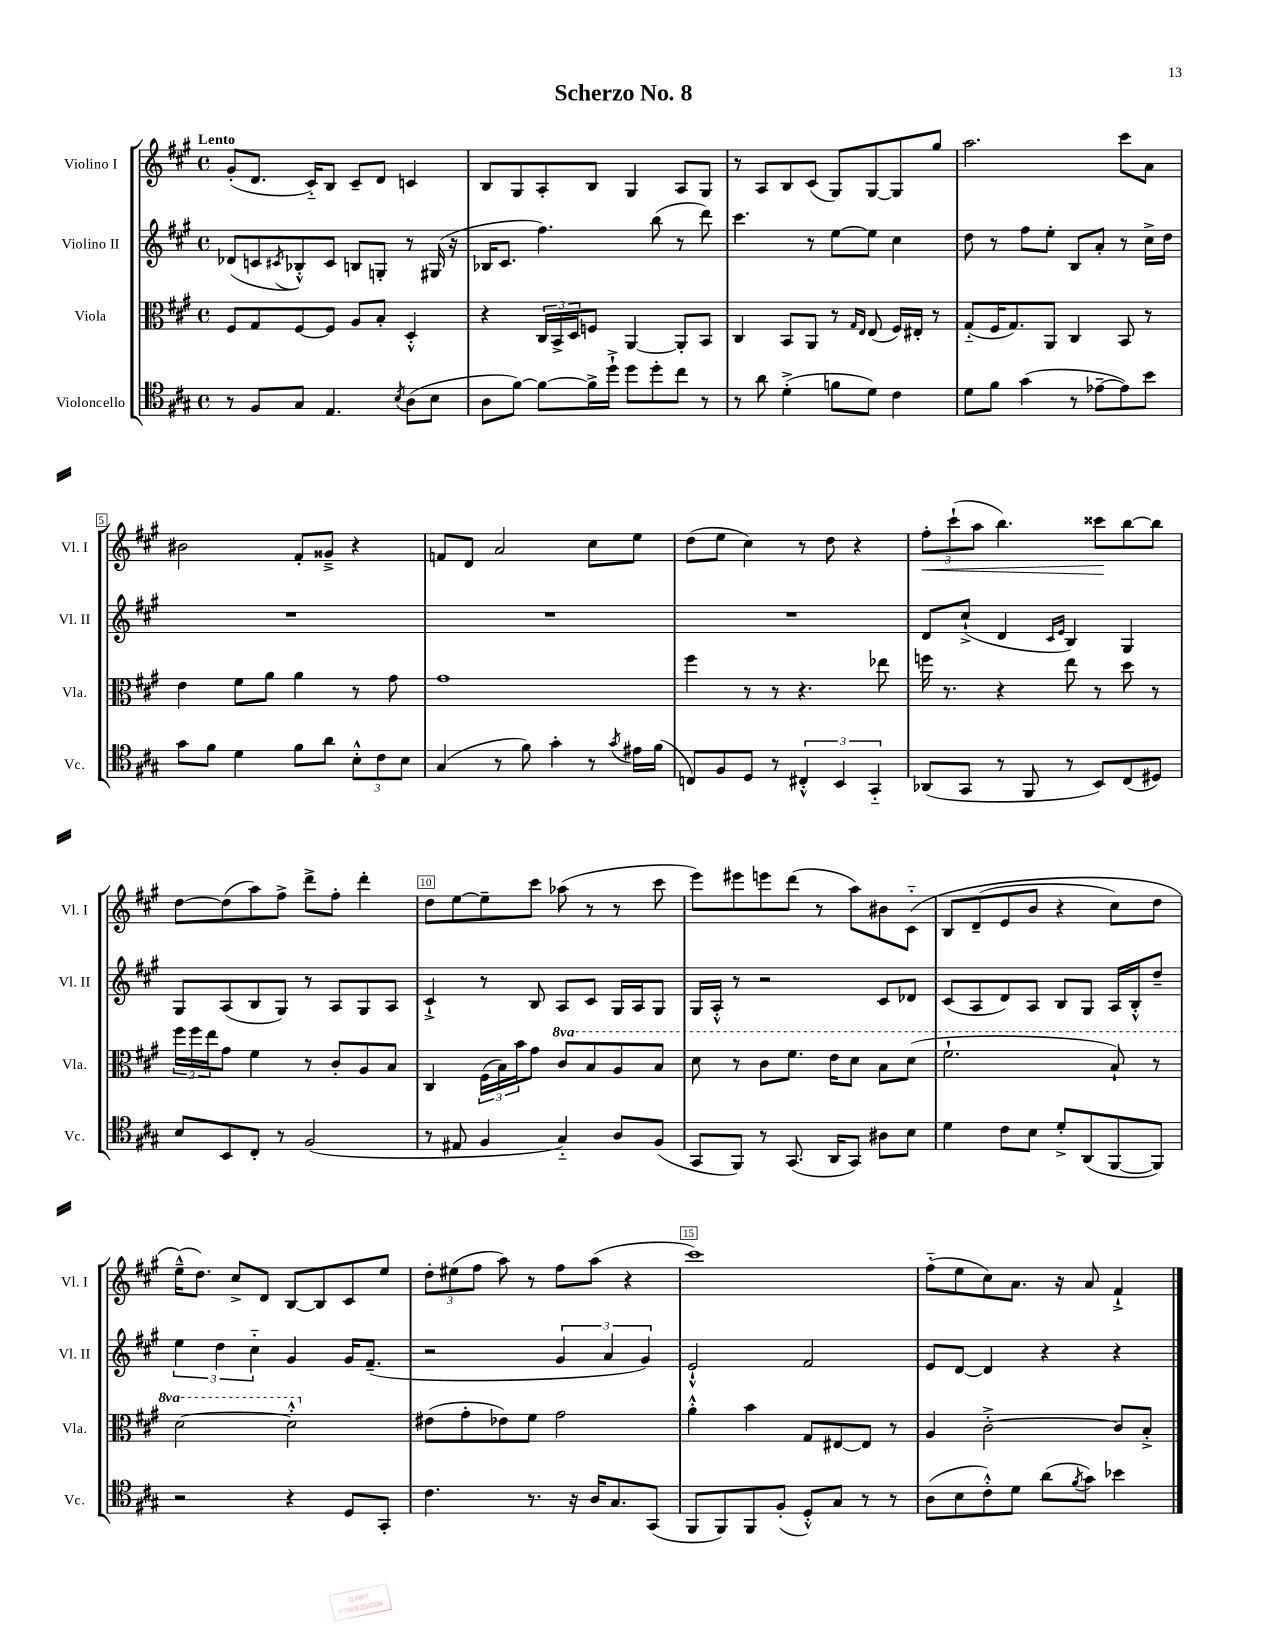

**kern	**kern	**kern	**kern	**dynam
*part4	*part3	*part2	*part1	*part1
*staff4	*staff3	*staff2	*staff1	*staff1
*I"Violoncello	*I"Viola	*I"Violino II	*I"Violino I	*
*I'Vc.	*I'Vla.	*I'Vl. II	*I'Vl. I	*
*clefC4	*clefC3	*clefG2	*clefG2	*
*k[f#c#g#]	*k[f#c#g#]	*k[f#c#g#]	*k[f#c#g#]	*
*M4/4	*M4/4	*M4/4	*M4/4	*
*met(c)	*met(c)	*met(c)	*met(c)	*
=1	=1	=1	=1	=1
!	!	!	!LO:TX:a:B:t=Lento	!
8r	8F#/L	(8d-X/L	(8g#'/L	.
8F#/L	8G#/	8cn/	8.d/J	.
.	.	8qc#X/	.	.
8G#/J	[8F#/	8B-X'^^/)	.	.
.	.	.	16c#/KL)	.
4.E/	8F#/J]	8c#/J	8B/J	.
.	8A/L	8Bn/L	8c#~/L	.
.	8B'/J	8Gn'/J	8d/J	.
8qB/	.	.	.	.
(8A\L	4D'^^/	8r	4cn/	.
8B\J	.	(16G#X/	.	.
.	.	16r	.	.
=2	=2	=2	=2	=2
8A\L	4r	16B-X/KL	8B/L	.
.	.	8.c#/J	.	.
[8f#\J)	.	.	8G#/	.
8f#\L_	24C#/LL	4.ff#\)	8A'/	.
.	24BB^/	.	.	.
.	24D/J	.	.	.
16f#^\L]	8Fn/J	.	8B/J	.
16dd`^\JJ	.	.	.	.
8dd\L	[4AA/	.	4G#/	.
8dd'\	.	(8bb\	.	.
8cc#\J	8AA'/L]	8r	8A/L	.
8r	8BB/J	8ddd\)	8G#/J	.
=3	=3	=3	=3	=3
8r	4C#/	4.ccc#\	8r	.
8a\	.	.	8A/L	.
(4d'^\	8BB/L	.	8B/	.
.	8AA/J	8r	(8c#/J	.
8fn\L	8r	[8ee\L	8G#/L)	.
.	16qqG#/LL	.	.	.
.	16qqE/JJ	.	.	.
8d\J)	(8E/	8ee\J]	[8G#/	.
4c#\	16F#/LL)	4cc#\	8G#/]	.
.	16E#X'/JJ	.	.	.
.	8r	.	8gg#/J	.
=4	=4	=4	=4	=4
8d\L	(8G#/L	8dd\	2.aa\	.
8f#\J	16F#/K	8r	.	.
.	8.G#/)	.	.	.
(4g#\	.	8ff#\L	.	.
.	8AA/J	8ee'\J	.	.
8r	4C#/	8B/L	.	.
[8e-X~\L	.	8a'/J	.	.
8e-\])	8BB/	8r	8ccc#\L	.
8b\J	8r	16cc#^\LL	8a\J	.
.	.	16dd\JJ	.	.
!!LO:LB:g=z
=5	=5	=5	=5	=5
8g#\L	4e\	1r	2b#X\	.
8f#\J	.	.	.	.
4d\	8f#\L	.	.	.
.	8a\J	.	.	.
8f#\L	4a\	.	8f#'/L	.
8a\J	.	.	8g##X~^/J	.
12B'^^\L	8r	.	4r	.
12c#\	.	.	.	.
.	8g#\	.	.	.
12B\J	.	.	.	.
=6	=6	=6	=6	=6
(4G#/	1g#	1r	8fn/L	.
.	.	.	8d/J	.
8r	.	.	2a/	.
8f#\)	.	.	.	.
4g#'\	.	.	.	.
8r	.	.	8cc#\L	.
8qg#/	.	.	.	.
16e#X\LL	.	.	8ee\J	.
(16f#\JJ	.	.	.	.
=7	=7	=7	=7	=7
8Cn/L)	4ff#\	1r	(8dd\L	.
8F#/	.	.	8ee\J	.
8D/J	8r	.	4cc#\)	.
8r	8r	.	.	.
6C#X'^^/	4.r	.	8r	.
.	.	.	8dd\	.
6BB/	.	.	.	.
.	.	.	4r	.
6GG#/	.	.	.	.
.	8ee-X\	.	.	.
=8	=8	=8	=8	=8
!	!	!	!	!LO:HP:b
(8AA-X/L	16ffn\	8d/L	12ff#'\L	<
.	8.r	.	.	.
.	.	.	(12ccc#`\	.
8GG#/J	.	(8cc#`^/J	.	.
.	.	.	12aa\J	.
8r	4r	4d/	4.bb\)	.
8FF#/	.	.	.	.
.	.	16qqc#/LL	.	.
.	.	16qqe/JJ	.	.
8r	8ee\	4B/)	.	.
8BB/L)	8r	.	8ccc##X\L	.
(8C#/	8dd\	4G#/	[8bb\	[
8D#X/J)	8r	.	8bb\J]	.
!!LO:LB:g=z
=9	=9	=9	=9	=9
8B/L	24ff#\LL	8G#/L	[8dd\L	.
.	24ff#\	.	.	.
.	24ee\J	.	.	.
8BB/	8g#\J	(8A/	(8dd\]	.
8C#'/J	4f#\	8B/	8aa\)	.
8r	.	8G#/J)	8ff#^\J	.
(2F#/	8r	8r	8ddd^\L	.
.	8c#'/L	8A/L	8ff#'\J	.
.	8A/	8G#/	4ddd'\	.
.	8B/J	8A/J	.	.
=10	=10	=10	=10	=10
8r	4C#/	4c#`^/	8dd\L	.
8E#X/	.	.	[8ee\	.
4F#/	(24F#\LL	8r	8ee~\]	.
.	24B\)	.	.	.
.	24b\J	.	.	.
.	8g#\J	8B/	8ccc#\J	.
*	*8va	*	*	*
4G#/)	8cc#/L	8A/L	(8aa-X\	.
.	8b/	8c#/J	8r	.
8A/L	8a/	16G#/LL	8r	.
.	.	16A/J	.	.
(8F#/J	8b/J	8G#/J	8ccc#\	.
=11	=11	=11	=11	=11
8GG#/L	8dd\	16G#/LL	8eee\L)	.
.	.	16A'^^/JJ	.	.
8FF#/J)	8r	8r	8eee#X\	.
8r	8cc#\L	2r	8eeen\	.
(8.GG#/	8.ff#\J	.	(8ddd\J	.
.	.	.	8r	.
16AA/KL	16ee\KL	.	.	.
8GG#/J)	8dd\J	.	8aa\L)	.
8A#X\L	8b\L	8c#/L	8b#X\	.
8B\J	(8dd\J	8d-X/J	(8c#\J	.
=12	=12	=12	=12	=12
4d\	2.ff#`\	(8c#/L	8B/L	.
.	.	8A/	(8d~/	.
8c#\L	.	8d/)	8e/	.
8B\J	.	8A/J	8b/J	.
8d'^/L	.	8B/L	4r	.
(8AA/	.	8G#/J	.	.
[8FF#/	8b`/)	16A/LL	8cc#\L)	.
.	.	16B'^^/J	.	.
8FF#/J])	8r	8dd~/J	8dd\J	.
!!LO:LB:g=z
=13	=13	=13	=13	=13
2r	[2dd\	6ee\	(16ee~^^\KL)	.
.	.	.	8.dd\J)	.
.	.	6dd\	.	.
.	.	.	8cc#^/L	.
.	.	6cc#\	.	.
.	.	.	8d/J	.
4r	2dd'^^\]	4g#/	[8B/L	.
.	.	.	8B/]	.
8D/L	.	16g#/KL	8c#/	.
.	.	(8.f#~/J	.	.
8GG#'/J	.	.	8ee/J	.
=14	=14	=14	=14	=14
*	*X8va	*	*	*
4.c#\	(8e#X\L	2r	12dd'\L	.
.	.	.	(12ee#X\	.
.	8g#'\	.	.	.
.	.	.	12ff#\J	.
.	8e-X\)	.	8aa\)	.
8.r	8f#\J	.	8r	.
.	2g#\	6g#/	8ff#\L	.
16r	.	.	.	.
16A/KL	.	.	(8aa\J	.
.	.	6a/	.	.
8.G#/	.	.	.	.
.	.	.	4r	.
.	.	6g#/)	.	.
(8GG#/J	.	.	.	.
=15	=15	=15	=15	=15
8FF#/L	4a'^^\	2e`^^/	1ccc#)	.
8FF#/)	.	.	.	.
8FF#/	4b\	.	.	.
(8F#'/J	.	.	.	.
8D'^^/L)	8G#/L	2f#/	.	.
8G#/J	[8E#X/	.	.	.
8r	8E#/J]	.	.	.
8r	8r	.	.	.
=16	=16	=16	=16	=16
(8A\L	4A/	8e/L	(8ff#\L	.
8B\	.	[8d/J	8ee\	.
8c#'^^\)	[2c#'^\	4d/]	8cc#\)	.
8d\J	.	.	8.a\J	.
(8a\L	.	4r	.	.
.	.	.	16r	.
8qf#/	.	.	.	.
8g#\J)	.	.	8a/	.
4b-X\	8c#/L]	4r	4f#`^/	.
.	8B'^/J	.	.	.
==	==	==	==	==
*-	*-	*-	*-	*-
